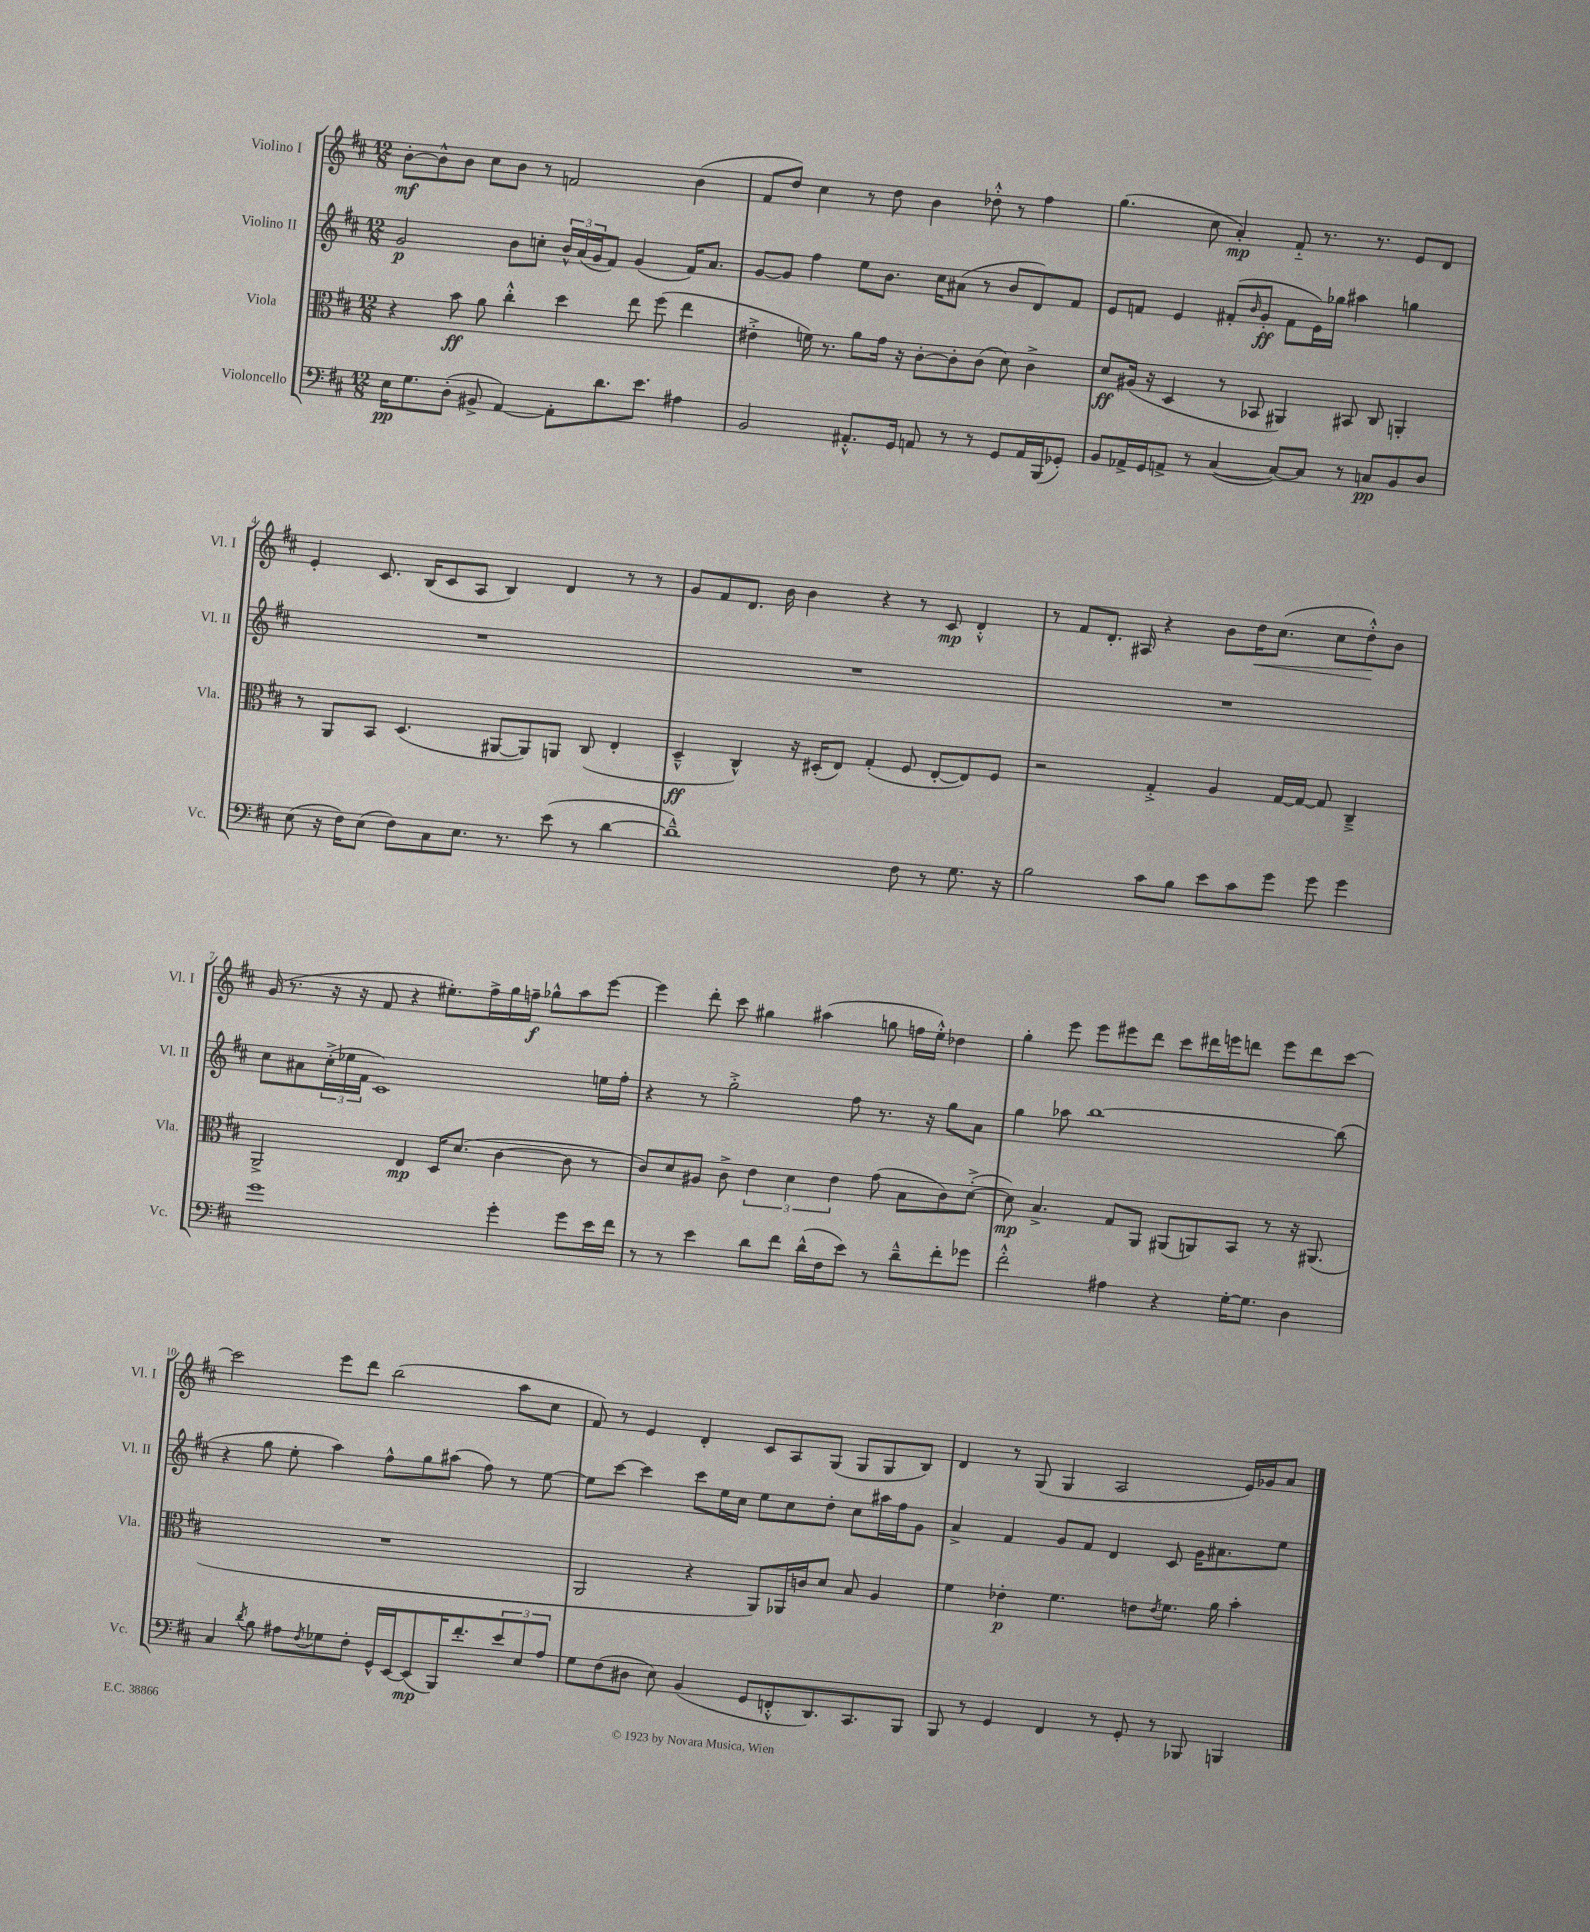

**kern	**kern	**kern	**kern
*staff4	*staff3	*staff2	*staff1
*clefF4	*clefC3	*clefG2	*clefG2
*k[f#c#]	*k[f#c#]	*k[f#c#]	*k[f#c#]
*M12/8	*M12/8	*M12/8	*M12/8
16E	4r	2g	[8b'
8.G	.	.	.
.	.	.	8b^^]
(8D'	8b	.	8b
8BB#^	8a	.	8cc#
[4AA)	4cc#'^^	8b	8b
.	.	8cc'	8r
8AA']	4dd	24b^^	2f
.	.	(24a	.
.	.	24g	.
8.d	.	8f#)	.
.	8ee	(4g	.
8.e	.	.	.
.	(8ff#	.	.
4A#	4ee	16f#)	(4b
.	.	8.a	.
=	=	=	=
2BB	4e#'^	[8g	8f#
.	.	8g]	8dd)
.	16f)	4ff#	4cc#
.	8.r	.	.
8.AA#'^^	8a	8ee	8r
.	16g	8.b	8dd
16GG	16r	.	.
8AA	[8c#'	.	4b
.	.	16cc#	.
8r	8c#']	(8a#	.
8r	(8c#	8r	8dd-'^^
8GG	8d)	8b	8r
16AA	4c#^	8d)	4ff#
(16BBB	.	.	.
8GG-')	.	8f#	.
=	=	=	=
8BB	8d	8e	(4.gg
16AA-^	(16A#	8f	.
16GG	16r	.	.
8AA^	4D	4e	.
8r	.	.	8cc#
([4C#	8r	(8f#'	4a')
.	.	16qqb	.
.	8BB-	8g'	.
8C#_)	4AA#)	8f#	8f#'~
8C#]	.	16e)	8.r
.	.	16gg-	.
8r	8BB#	4aa#	.
.	.	.	8.r
8C	8C#	.	.
8BB	4AA'	4gg	8e
8D	.	.	8d
=	=	=	=
(8E	8r	1.r	4e'
16r	8AA	.	.
16F#)	.	.	.
(8E	8BB	.	8.c#
8F#)	(4.D	.	.
.	.	.	(16B
8C#	.	.	8c#
8.E	.	.	8A
.	[8AA#	.	4B)
8.r	.	.	.
.	8AA#])	.	.
(8e	8AA	.	4d
8r	(8C#	.	.
[4d	4E'	.	8r
.	.	.	8r
=	=	=	=
1d~^^])	4D~^^	1.r	8g
.	.	.	8f#
.	4C#^^)	.	8.d
.	.	.	16b
.	16r	.	4b
.	(16D#'	.	.
.	8E)	.	.
.	(4G'	.	4r
8F#	8F#	.	8r
8r	[8E'	.	8c#
8.G	8E])	.	4d'^^
.	8F#	.	.
16r	.	.	.
=	=	=	=
2B	2r	1.r	8r
.	.	.	8f#
.	.	.	8.d'
.	.	.	16A#
8c#	4G'^	.	4r
8B	.	.	.
8e	4A	.	8b
8c#	.	.	16dd
.	.	.	(8.cc#
8g	[16G	.	.
.	16G_	.	.
8g	8G]	.	8cc#
4g	4C#~^	.	8dd'^^)
.	.	.	8b
=	=	=	=
1g	2AA^	8cc#	(16g
.	.	.	8.r
.	.	8a#	.
.	.	(24cc#'^	16r
.	.	24ee-	.
.	.	.	16r
.	.	24f#	.
.	.	1c#)	8f#
.	4E	.	4r
.	16D	.	8.ee#')
.	(8.d	.	.
.	.	.	16ff#^
4g'	[4c#	.	16gg
.	.	.	16ff~
.	.	.	8gg-^^
8g	8c#]	.	8aa
16e	8r	16ee	[8eee
16f#	.	16ff#'	.
=	=	=	=
8r	8c#)	4r	4eee]
8r	8d	.	.
4e	8A#	8r	8ddd'
.	8c#^	2gg'^	8ccc#
8d	6e	.	4gg#
8f#	.	.	.
.	6d	.	.
(16d^^	.	.	(4aa#
16F#	.	.	.
.	6e	.	.
8e)	.	8ff#	.
8r	(8g	8.r	8gg
8d~^^	8B	.	16ff
.	.	16r	16ee'^^)
8f#'	8c#)	8gg	4dd-
8g-	([8d'^	8a	.
=	=	=	=
2f#'^^	8d])	4gg	4gg'
.	4.B^	.	.
.	.	8aa-	8eee
.	.	[1bb	8eee
4A#	8G	.	8eee#
.	8AA	.	8ddd
4r	(8AA#	.	8ccc#
.	8AA)	.	16ddd#
.	.	.	16eee
[16G'	8BB	.	8ddd
8.G]	.	.	.
.	8r	.	8eee
4D	16r	.	8ddd
.	(8.AA#	.	.
.	.	(8bb]	[8ccc#
=	=	=	=
4C#	1.r	4r	2ccc#]
8qd	.	.	.
8B	.	8gg	.
8A#	.	8ee'	.
8qF#	.	.	.
8G-	.	4aa)	8eee
8F#'	.	.	8ddd
16GG^^	.	8ff#^^	(2bb
[16EE	.	.	.
(8EE]	.	8gg	.
16BBB)	.	(8aa#	.
8.f#'	.	.	.
.	.	8ff#)	.
12e	.	8r	8aa
12E	.	.	.
.	.	[8ee	8cc#
12A#	.	.	.
=	=	=	=
8G	2AA	8ee]	8f#)
(8F#	.	[8ccc#	8r
8D#	.	4ccc#]	4e
8E)	.	.	.
(4BB	4r	8ccc#	4d'
.	.	16ee	.
.	.	16cc#	.
8GG	8AA)	8ee	8c#
8FF'^^	16AA-	8cc#	8A
.	16c	.	.
8.DD)	8d	8dd'	(8G
.	8B	8cc#	8G
8.CC#	.	.	.
.	4A	16aa#	8G
.	.	16ff#	.
8BBB	.	8g	8B)
=	=	=	=
8BBB	4f#	4a^	4d
8r	.	.	.
4GG	4e-'	4f#	8r
.	.	.	(8G
4FF#	4.f#	8g	4G
.	.	8f#	.
8r	.	4d	2A
8GG'	8e	.	.
.	8qe	.	.
8r	8.f#	8c#	.
8BBB-	.	16g	.
.	16a	8.a#	.
4BBB	4b'	.	16e)
.	.	.	16g-
.	.	8ee	8a
==	==	==	==
*-	*-	*-	*-
